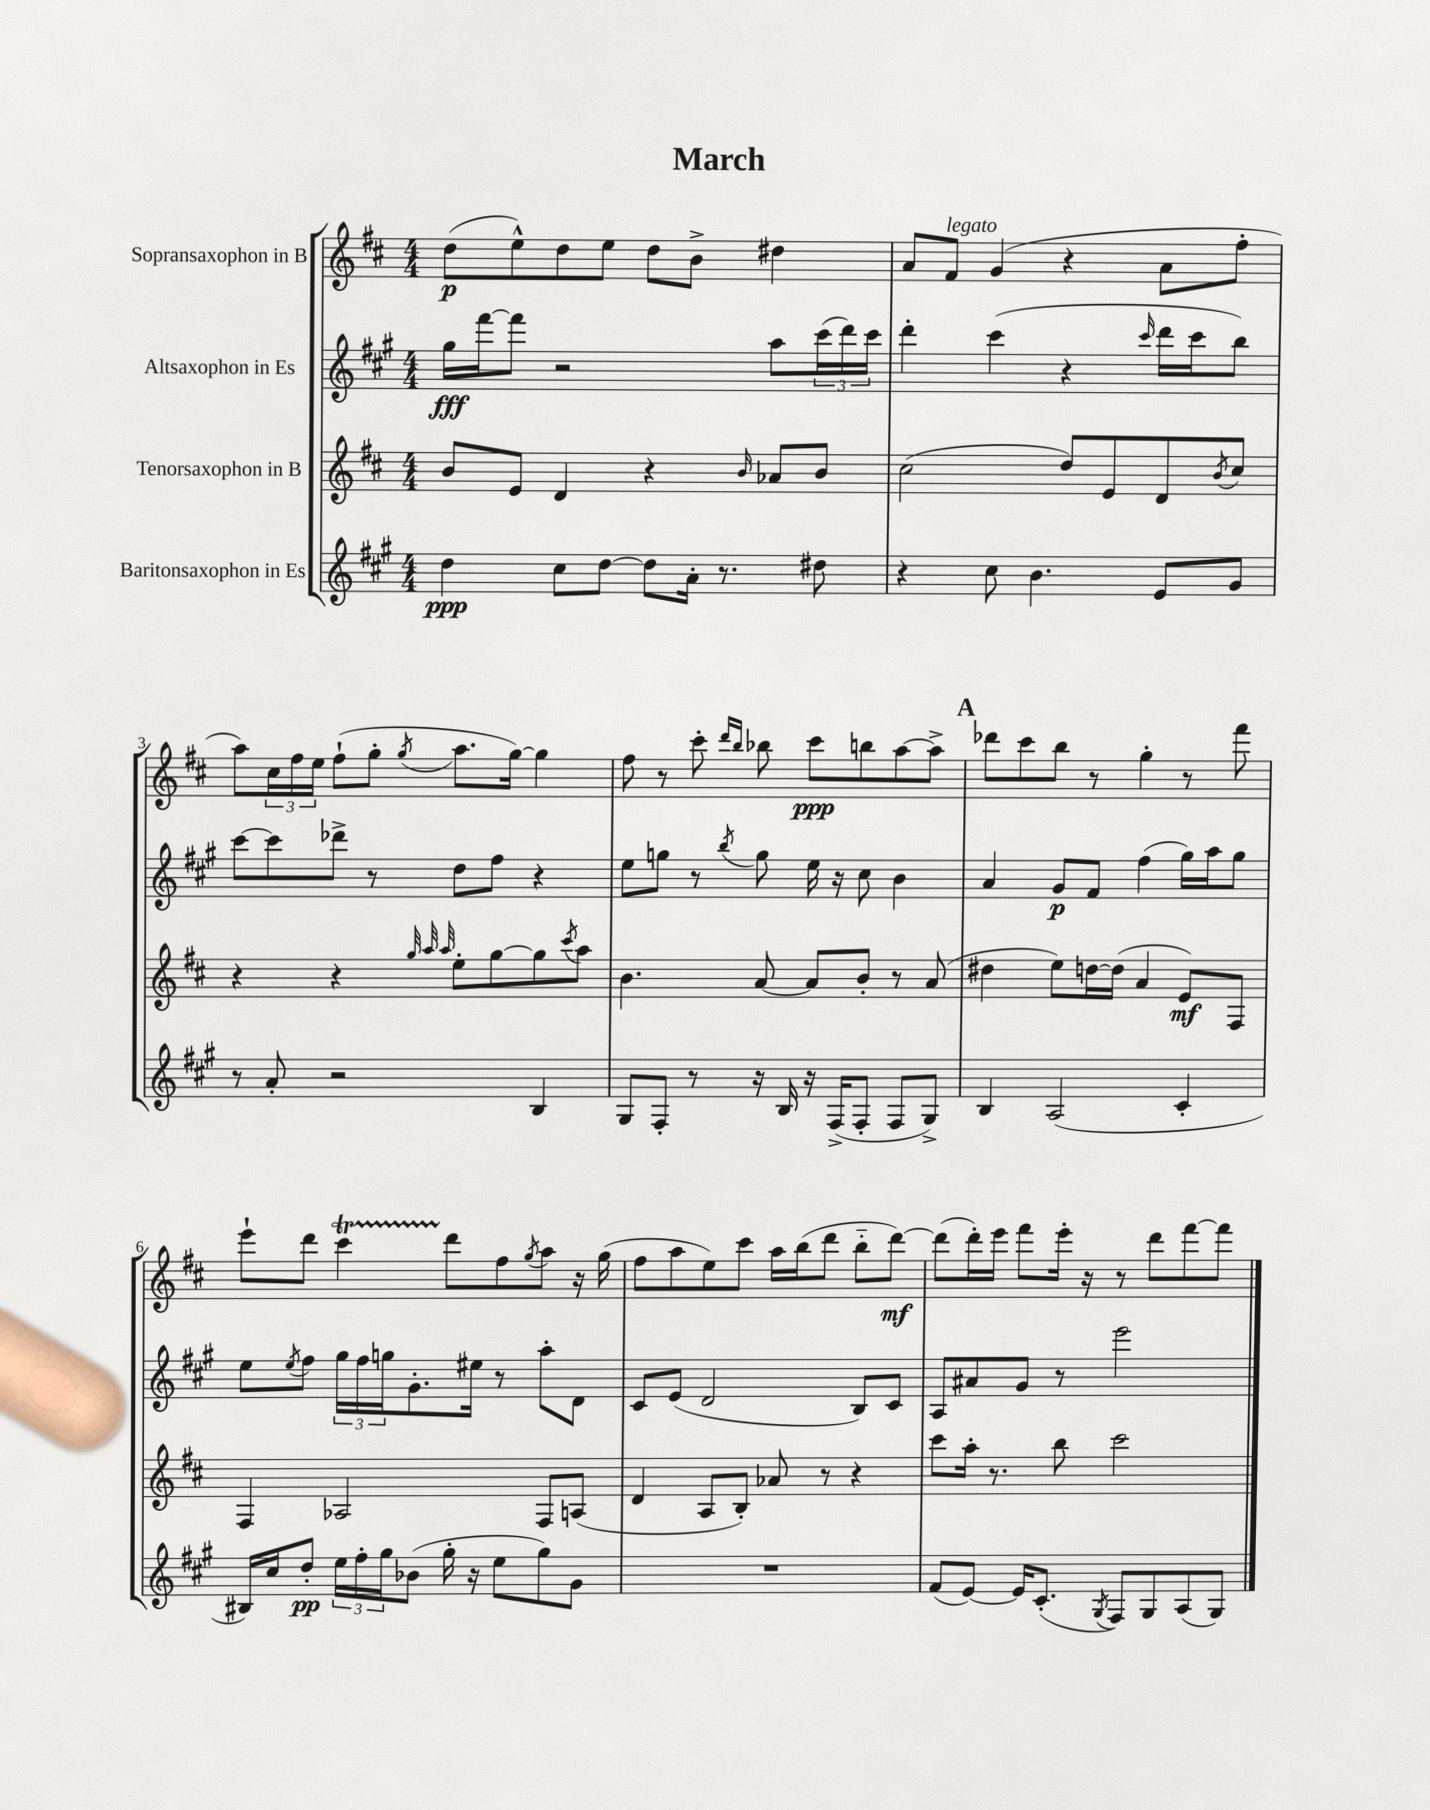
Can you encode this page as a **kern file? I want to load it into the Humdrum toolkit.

**kern	**kern	**kern	**kern
*staff4	*staff3	*staff2	*staff1
*clefG2	*clefG2	*clefG2	*clefG2
*k[f#c#g#]	*k[f#c#]	*k[f#c#g#]	*k[f#c#]
*M4/4	*M4/4	*M4/4	*M4/4
4dd	8b	16gg#	(8dd
.	.	[16fff#	.
.	8e	8fff#]	8ee^^)
8cc#	4d	2r	8dd
[8dd	.	.	8ee
8dd]	4r	.	8dd
16a'	.	.	8b^
8.r	.	.	.
.	16qqb	.	.
.	8a-	8aa	4dd#
8dd#	8b	(24ccc#	.
.	.	24ddd)	.
.	.	24ccc#	.
=	=	=	=
4r	(2cc#	4ddd'	8a
.	.	.	8f#
8cc#	.	(4ccc#	(4g
4.b	.	.	.
.	8dd)	4r	4r
.	8e	.	.
.	.	16qqccc#	.
8e	8d	16ddd	8a
.	.	16ccc#	.
.	8qb	.	.
8g#	8cc#	8bb)	8ff#'
=	=	=	=
8r	4r	[8ccc#	8aa)
8a'	.	8ccc#]	24cc#
.	.	.	24ff#
.	.	.	24ee
2r	4r	8ddd-^	(8ff#`
.	.	8r	8gg'
.	32qqgg	.	.
.	32qqaa	.	.
.	32qqaa	.	8qgg
.	8ee'	8dd	8.aa
.	[8gg	8ff#	.
.	.	.	[16gg)
4B	8gg]	4r	4gg]
.	8qccc#	.	.
.	8aa	.	.
=	=	=	=
8G#	4.b	8ee	8ff#
8F#'	.	8gg	8r
8r	.	8r	8ccc#'
.	.	.	16qqddd
.	.	8qbb	16qqbb
16r	[8a	8gg	8bb-
16B	.	.	.
16r	8a]	16ee	8ccc#
(16F#^	.	16r	.
8F#'	8b'	8cc#	8bb
8F#	8r	4b	[8aa
8G#^)	(8a	.	8aa^]
=	=	=	=
4B	4dd#	4a	8ddd-
.	.	.	8ccc#
(2A	8ee)	8g#	8bb
.	[16dd	8f#	8r
.	(16dd]	.	.
.	4a	(4ff#	4gg'
4c#'	8e)	16gg#)	8r
.	.	16aa	.
.	8F#	8gg#	8fff#
=	=	=	=
16B#)	4F#	8ee	8eee`
16cc#	.	.	.
.	.	8qee	.
8dd'	.	8ff#	8ddd
24ee	2A-	24gg#	4ccc#
24ff#'	.	24ff#	.
24gg#	.	24gg	.
(8b-	.	8.g#'	.
16gg#'	.	.	8ddd
16r	.	16ee#	.
8ee	.	8r	8ff#
.	.	.	8qgg
8gg#)	8F#	8aa'	8aa
8g#	(8A	8d	16r
.	.	.	(16gg
=	=	=	=
1r	4d	8c#	8ff#
.	.	(8e	8aa
.	8A	2d	8ee)
.	8B')	.	8ccc#
.	8a-	.	16aa
.	.	.	(16bb
.	8r	.	8ddd
.	4r	8B)	8bb'~
.	.	8c#	[8ddd)
=	=	=	=
(8f#	8ccc#	8A	(8ddd]
[8e)	16aa'	8a#	16ddd')
.	8.r	.	16eee
16e]	.	8g#	8fff#
(8.c#'	.	.	.
.	8bb	8r	16eee'
.	.	.	16r
8qG#	.	.	.
8F#)	2ccc#	2eee	8r
8G#	.	.	8ddd
(8A	.	.	[8fff#
8G#)	.	.	8fff#]
==	==	==	==
*-	*-	*-	*-
